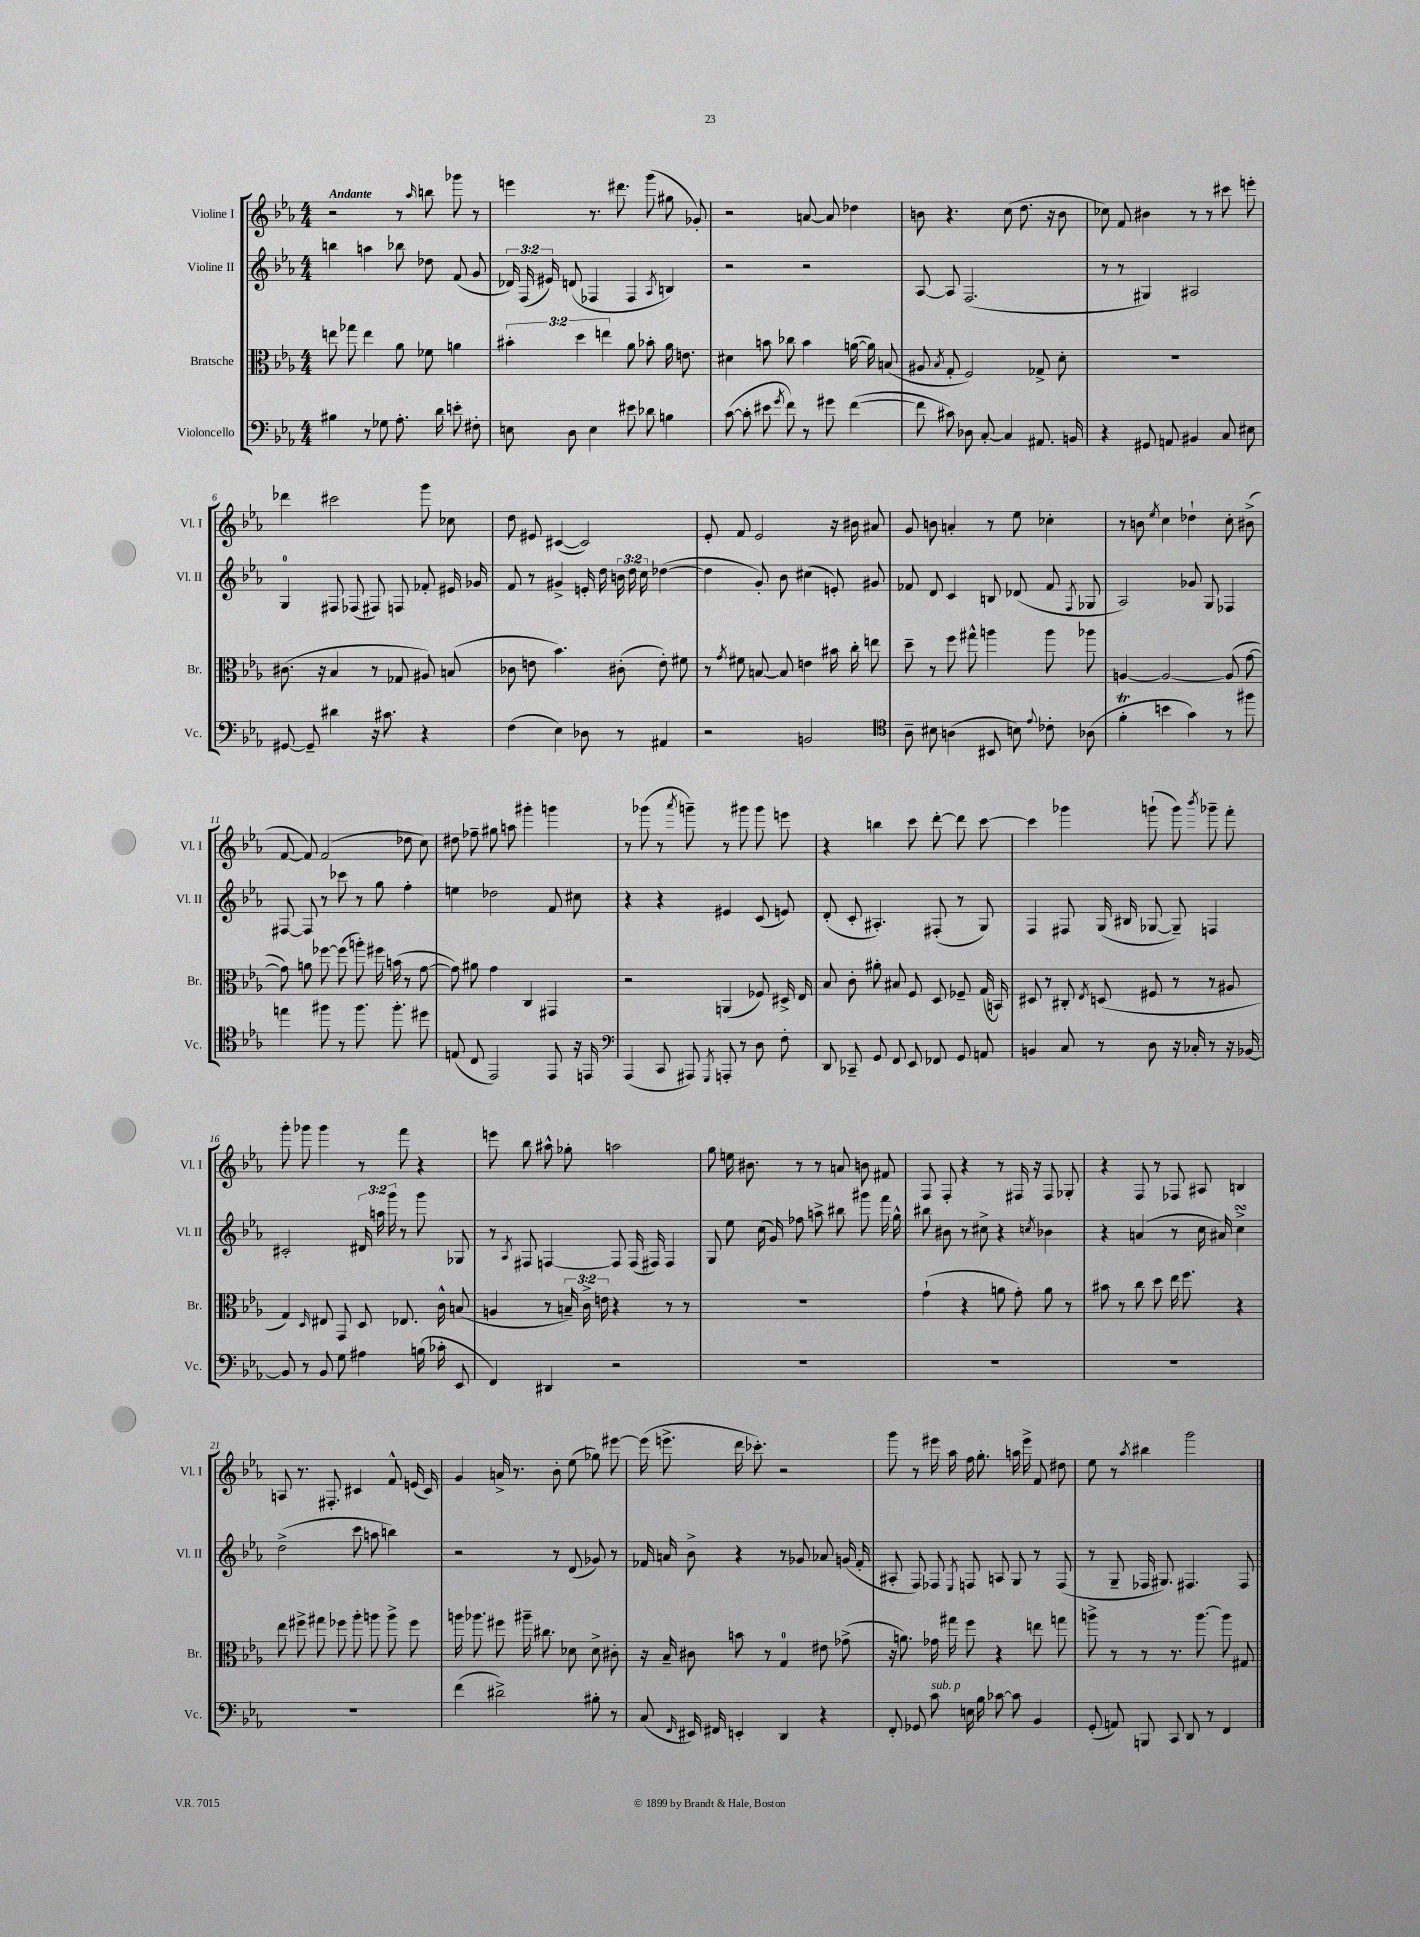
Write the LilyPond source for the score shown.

<<
\new StaffGroup <<
\new Staff = "s0" \with { instrumentName = "Violine I" shortInstrumentName = "Vl. I" } {
    \clef treble \key ees \major \numericTimeSignature \time 4/4 \tempo "Andante"
    \autoBeamOff r2 r8 \grace { aes''16 } b''8 ges'''8 r8 |
    e'''4 r8. dis'''8. g'''8( gis''8 ges'8-.) |
    r2 a'8~ a'8 des''4 |
    b'8 r4. c''8( d''8. r16 b'8 |
    ces''8) f'8 bis'4 r8 r8 cis'''8 e'''8-. |
    des'''4 cis'''2 g'''8 ces''8 |
    d''8 eis'8 cis'4~( cis'2) |
    ees'8-. f'8 ees'2 r16 bis'16 ais'8 |
    g'8 b'8 a'4-. r8 ees''8 ces''4-. |
    r8 b'8 \acciaccatura { ees''8 } c''4 des''4-! c''8-. bis'8->( |
    f'8~ f'8) f'2( des''8 c''8) |
    dis''8 fes''8-- gis''8 a''8 gis'''4-. g'''4 |
    r8 ges'''8( r8 \acciaccatura { aes'''8 } g'''8--) r8 gis'''8 gis'''8 e'''8 |
    r4 b''4 c'''8 d'''8~-. d'''8 c'''8~ |
    c'''4 ges'''4 g'''8-!( g'''8) \acciaccatura { bes'''8 } ges'''8-- f'''8-. |
    g'''8-. ges'''8 ges'''4 r8 f'''8 r4 |
    e'''8 bes''8 ais''8-^ ges''8-. a''2 |
    g''8 e''16 bis'8. r8 r8 a'8 b'8 fis'8 |
    f8 f8-. r4 r8 fis16 r16 fis8 ges8-. |
    r4 f8 r8 fes8 ais8 b4 |
    a8 r8. fis8.-. cis'4 f'8-^ e'16( cis'16) |
    g'4 a'16-> r8. bes'8-. ees''8( ges''8) eis'''8~ |
    eis'''16( e'''8.-> d'''16 ces'''8.-.) r2 |
    g'''8 r8 eis'''16 aes''16 f''16 g''8.-. a''16 eis'''16-> f'8 dis''8 |
    ees''8 r8 \acciaccatura { aes''8 } bis''4 g'''2 \bar "|." |
}
\new Staff = "s1" \with { instrumentName = "Violine II" shortInstrumentName = "Vl. II" } {
    \clef treble \key ees \major \numericTimeSignature \time 4/4 \override Staff.TupletNumber.text = #tuplet-number::calc-fraction-text
    \autoBeamOff b''4 a''4 bes''8 des''8 f'8( g'8 |
    \tuplet 3/2 { des'16) f16( eis'16) } d'8( fes4 fes4 \acciaccatura { aes8 } b4) |
    r2 r2 |
    aes8~ aes8 f2.( |
    r8 r8 gis4) ais2 |
    g4-0 fis8 fes8( fis8) f8 fes'8-. eis'16 ges'16 |
    f'8 r8 gis'4-> e'16-. d''16 \tuplet 3/2 { b'16 d''16 c''16 } des''4~( |
    des''4 g'8-.) bes'8 cis''4( e'8-.) gis'8 |
    fes'8 d'8 c'4 b8 des'8( fes'8 \acciaccatura { f8 } ges8 |
    aes2) ges'8 g8 fes4 |
    fis8~ fis8 r8 ces'''8 r8 g''8 f''4-. |
    e''4 des''2 f'8 cis''8 |
    r4 r4 eis'4 c'8( e'8) |
    d'8-.( c'8-. ais4.-.) fis8-.( r8 g8) |
    f4 fis8 g16( bis16 ges8~ ges8--) f4 |
    cis'2-. \tuplet 3/2 { dis'16 a''16 g'''16 } r8 g'''8 ges8 |
    r8 \acciaccatura { aes8 } fis8 f4~ f8 f16( fis16) fis4 |
    g8 ees''8 c''16( g'16) fes''8 a''8-> bis''8 gis'''8 f'''16 g''16-^ |
    bis''8 bis'8 r8 cis''8-> r4 \acciaccatura { c''8 } bes'4 |
    r4 a'4( r8 c''16 ais'16) c''4->\turn |
    d''2->( c'''8 a''8 b''4) |
    r2 r8 d'8( ges'8) r8 |
    fes'16 a'16 bes'8-> r4 r8 ges'8 aes'8 g'16( fes'16-. |
    ais8-. f8) fes8 \acciaccatura { ees8 } f8 a8 g8 r8 f8( |
    r8 g8-- fes16 gis8.) fis4. fis8 \bar "|." |
}
\new Staff = "s2" \with { instrumentName = "Bratsche" shortInstrumentName = "Br." } {
    \clef alto \key ees \major \numericTimeSignature \time 4/4 \override Staff.TupletNumber.text = #tuplet-number::calc-fraction-text
    \autoBeamOff e''8 ges''8 e''4 aes'8 fes'8 a'4 |
    \tuplet 3/2 { bis'4-. d''4 e''4 } aes'8 bes'8-. aes'16 e'8. |
    dis'4 b'8 ces''8 b'4 a'16~( a'16) b8( |
    ais8 \acciaccatura { bes8 } g8-. f2) ges8-> d'8-. |
    R1 |
    cis'8.( r16 bes4 r8 ges8 ais8) b8( |
    ces'8 e'8 bes'4.) cis'8-.( e'8-.) fis'8 |
    r8 \acciaccatura { g'8 } fis'8 b8~ b8 e'4 bis'16 c''16-. e''8 |
    d''8-- r8 f''8 gis''8-^ a''4 a''8 aes''8 |
    a4~ a2~ a8( g'8~ |
    g'8) a'8 fes''8~ fes''8( a''8-.) fis''16 b'16( r8 g'8~ |
    g'8) ais'8 g'4 c4 gis,4 |
    r2 a,4( fes8) dis16-> ees16 |
    bes8 c'8-. ais'8-. bis8 f8 d8 fes8-- g16( b,16) |
    dis8 r8 cis8-. \acciaccatura { ees8 } d8( fis8 r8 r8 ais8 |
    g4) \grace { d16 } eis8 g,8 d8 ees8. c'16-^ b8( |
    a4 r8 \tuplet 3/2 { b16--) c'16-> e'16 } r4 r8 r8 |
    R1 |
    g'4-!( r4 a'8 g'8-.) a'8 r8 |
    bis'8 r8 c''8 d''8 ees''16 f''8. r4 |
    ees''8 fis''8-> gis''8 fes''8 aes''8-. a''8 a''8-> fes''8 |
    a''16 aes''8. fis''8 ais''16-- cis''8. des'8 des'8-> cis'8-. |
    r16 bes16-- cis'8 b'8 r8 g4-0 eis'8 ges'8->( |
    r16 a'8.) ges'16 gis''16 f''8 r4 e''8 g''8 |
    a''8-> r8 r8 r8. a''8.~ a''8 gis8 \bar "|." |
}
\new Staff = "s3" \with { instrumentName = "Violoncello" shortInstrumentName = "Vc." } {
    \clef bass \key ees \major \numericTimeSignature \time 4/4
    \autoBeamOff bis4 r8 ges8 aes8.-. d'16 e'8-. fis8-. |
    e8 d8 e4 eis'8 des'8 b4 |
    c'8~( c'8-. eis'8 \acciaccatura { g'8 } f'8) r8 gis'8 f'4~( |
    f'8 cis'8) des8 c8~-. c4 ais,8. b,16 |
    r4 gis,8 a,8 bis,4 c8 eis8 |
    gis,8~ gis,8-- dis'4 r16 cis'8. r4 |
    f4( ees4) des8 r8 ais,4 |
    r2 b,2 |
    \clef tenor aes8-- bis8 a4( bis,8 b8) \appoggiatura { ees'8 } ces'8-. aes8( |
    f'4-.\trill b'4 g'4) r8 fis''8 |
    e''4 fis''8 r8 fis''8. fis''8.-. dis''8 |
    e8( c8 ees,2) ees,8 r16 e,16 |
    \clef bass aes,,4( c,8 ais,,8) \acciaccatura { g,,8 } a,,8-. r8 d8 f8-. |
    d,8 ces,8-- g,8 f,8 ees,8 fes,8 g,8 a,8 |
    b,4 c8 r8 d8 r16 ces16-. r8 r16 bes,16~ |
    bes,8 r8 bes,8 g8 ais4 b16( ces'16-. ees,8 |
    f,4) dis,4 r2 |
    R1 |
    R1 |
    R1 |
    R1 |
    f'4( dis'2->) bis8-. r8 |
    c8( \grace { f,16 } eis,16) fis,16 e,4-. d,4 r4 |
    f,8-. ges,8 c'8^\markup { \italic "sub. p" } e16 bes16 ces'8~ ces'8 bes,4 |
    g,8-.( a,8) b,,8 c,8 d,8 r8 f,4 \bar "|." |
}
>>
>>
